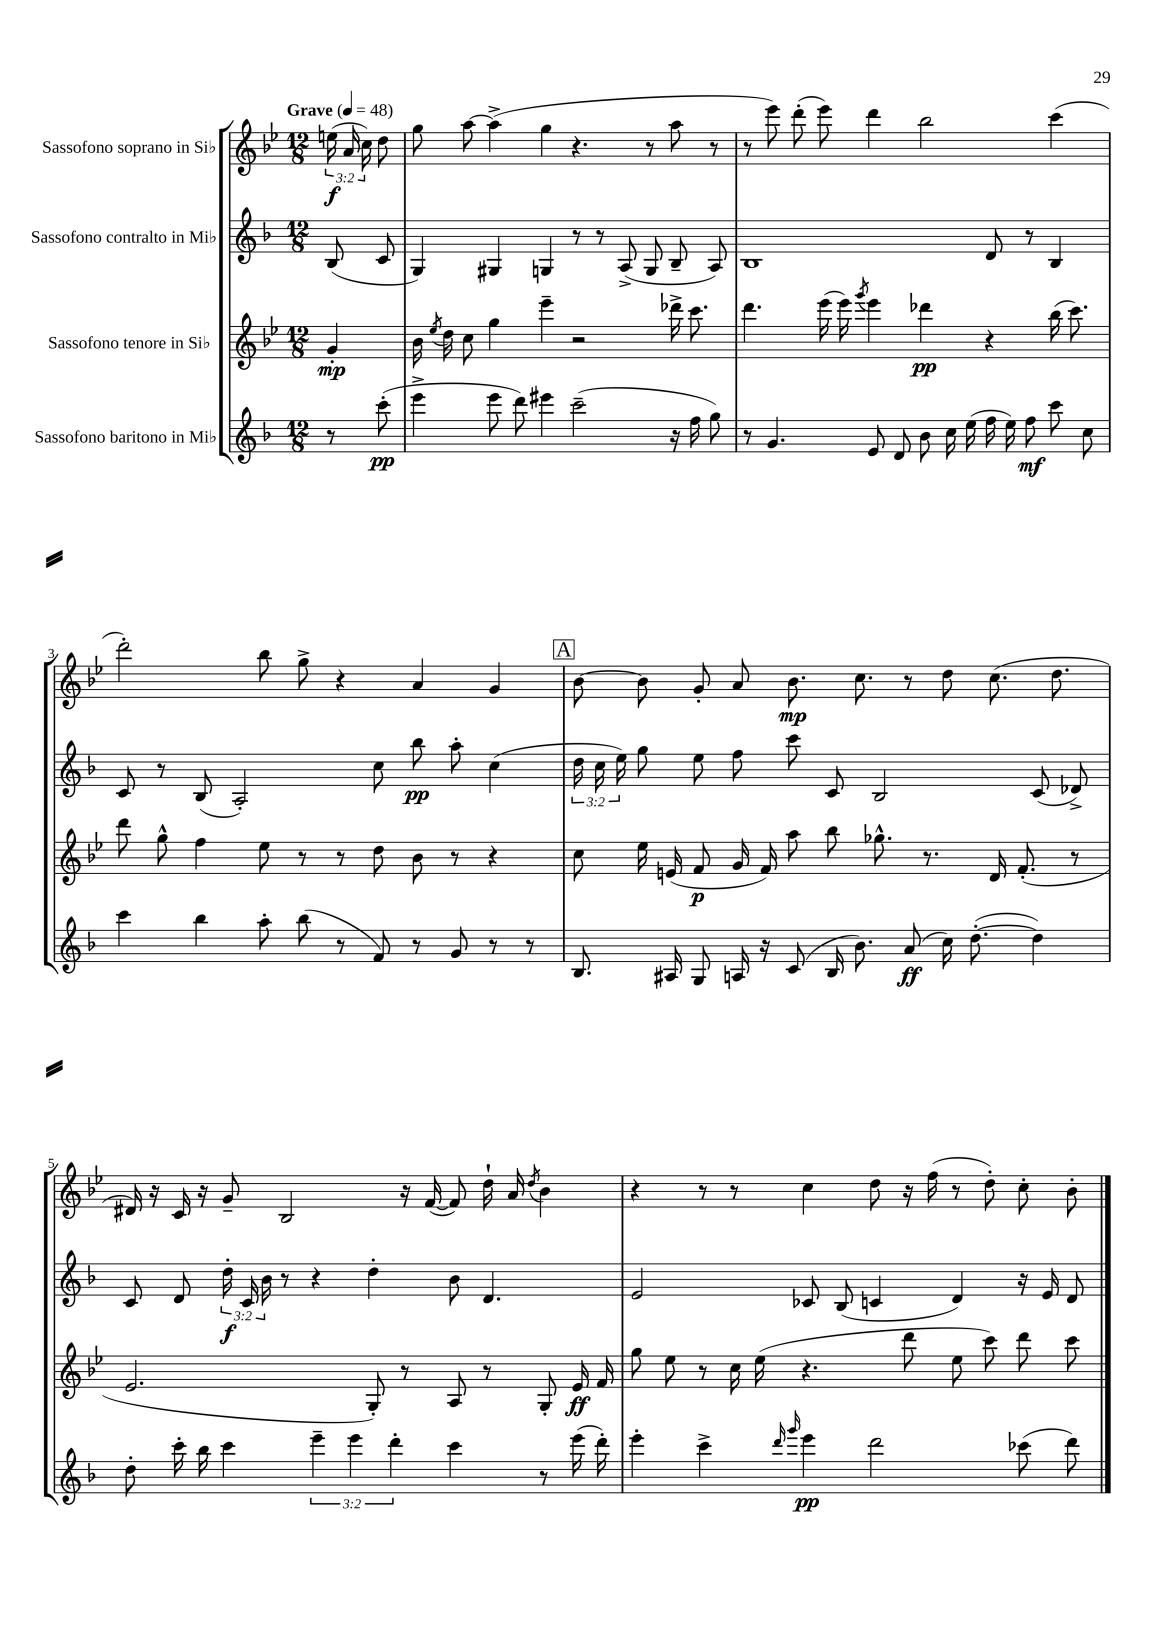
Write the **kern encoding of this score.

**kern	**dynam	**kern	**dynam	**kern	**dynam	**kern	**dynam
*part4	*part4	*part3	*part3	*part2	*part2	*part1	*part1
*staff4	*staff4	*staff3	*staff3	*staff2	*staff2	*staff1	*staff1
*I"Sassofono baritono in Mi♭	*	*I"Sassofono tenore in Si♭	*	*I"Sassofono contralto in Mi♭	*	*I"Sassofono soprano in Si♭	*
*clefG2	*	*clefG2	*	*clefG2	*	*clefG2	*
*k[b-]	*	*k[b-e-]	*	*k[b-]	*	*k[b-e-]	*
*M12/8	*	*M12/8	*	*M12/8	*	*M12/8	*
*MM48	*	*MM48	*	*MM48	*	*MM48	*
=	=	=	=	=	=	=	=
!	!	!	!	!	!	!LO:TX:a:B:t=Grave	!
8r	.	4g'/	mp	(8B-/	.	(24een\	f
.	.	.	.	.	.	24a/	.
.	.	.	.	.	.	24cc\)	.
(8ccc'\	pp	.	.	8c/	.	8dd\	.
=1	=1	=1	=1	=1	=1	=1	=1
4eee^\	.	16b-\	.	4G/)	.	8gg\	.
.	.	8qee-/	.	.	.	.	.
.	.	16dd\	.	.	.	.	.
.	.	8cc\	.	.	.	[8aa\	.
8eee\	.	4gg\	.	4G#X/	.	(4aa^\]	.
8ddd\)	.	.	.	.	.	.	.
4eee#X\	.	4eee-~\	.	4Gn/	.	4gg\	.
(2ccc~\	.	2r	.	8r	.	4.r	.
.	.	.	.	8r	.	.	.
.	.	.	.	(8A^/	.	.	.
.	.	.	.	8G/	.	8r	.
16r	.	16ddd-X^\	.	8B-~/	.	8aa\	.
16ff\	.	8.ccc\	.	.	.	.	.
8gg\)	.	.	.	8A/)	.	8r	.
=2	=2	=2	=2	=2	=2	=2	=2
8r	.	4.ddd\	.	1B-	.	8r	.
4.g/	.	.	.	.	.	8eee-\)	.
.	.	.	.	.	.	(8ddd'\	.
.	.	(16eee-\	.	.	.	8eee-\)	.
.	.	16eee-\)	.	.	.	.	.
.	.	8qggg/	.	.	.	.	.
8e/	.	4eee-\	.	.	.	4ddd\	.
8d/	.	.	.	.	.	.	.
8b-\	.	4ddd-X\	pp	.	.	2bb-\	.
16cc\	.	.	.	.	.	.	.
(16ee\	.	.	.	.	.	.	.
16ff\	.	4r	.	8d/	.	.	.
16ee\)	.	.	.	.	.	.	.
8ff\	mf	.	.	8r	.	.	.
8ccc\	.	(16bb-\	.	4B-/	.	(4ccc\	.
.	.	8.ccc\)	.	.	.	.	.
8cc\	.	.	.	.	.	.	.
!!LO:LB:g=z
=3	=3	=3	=3	=3	=3	=3	=3
4ccc\	.	8ddd\	.	8c/	.	2ddd'\)	.
.	.	8gg^^\	.	8r	.	.	.
4bb-\	.	4ff\	.	(8B-/	.	.	.
.	.	.	.	2A'/)	.	.	.
8aa'\	.	8ee-\	.	.	.	8bb-\	.
(8bb-\	.	8r	.	.	.	8gg^\	.
8r	.	8r	.	.	.	4r	.
8f/)	.	8dd\	.	8cc\	.	.	.
8r	.	8b-\	.	8bb-\	pp	4a/	.
8g/	.	8r	.	8aa'\	.	.	.
8r	.	4r	.	(4cc\	.	4g/	.
8r	.	.	.	.	.	.	.
!!LO:REH:place=s1:t=A
=4	=4	=4	=4	=4	=4	=4	=4
8.B-/	.	8cc\	.	24dd\	.	[8b-\	.
.	.	.	.	24cc\	.	.	.
.	.	.	.	24ee\)	.	.	.
.	.	16ee-\	.	8gg\	.	8b-\]	.
16A#X/	.	(16en/	.	.	.	.	.
8G/	.	8f/	p	8ee\	.	8g'/	.
16An/	.	16g/	.	8ff\	.	8a/	.
16r	.	16f/)	.	.	.	.	.
(8c/	.	8aa\	.	8ccc\	.	8.b-\	mp
16B-/	.	8bb-\	.	8c/	.	.	.
8.b-\)	.	.	.	.	.	8.cc\	.
.	.	8.gg-X^^\	.	2B-/	.	.	.
(8a/	ff	.	.	.	.	8r	.
.	.	8.r	.	.	.	.	.
16cc\)	.	.	.	.	.	8dd\	.
([8.dd'\	.	.	.	.	.	.	.
.	.	16d/	.	.	.	(8.cc\	.
.	.	(8.f'/	.	.	.	.	.
4dd\])	.	.	.	(8c/	.	.	.
.	.	.	.	.	.	8.dd\	.
.	.	8r	.	8d-X^/)	.	.	.
!!LO:LB:g=z
=5	=5	=5	=5	=5	=5	=5	=5
8dd'\	.	2.e-/	.	8c/	.	16d#X/)	.
.	.	.	.	.	.	16r	.
16ccc'\	.	.	.	8d/	.	16c/	.
16bb-\	.	.	.	.	.	16r	.
4ccc\	.	.	.	24dd'\	f	8g~/	.
.	.	.	.	24c/	.	.	.
.	.	.	.	24b-\	.	.	.
.	.	.	.	8r	.	2B-/	.
6eee~\	.	.	.	4r	.	.	.
6eee\	.	.	.	.	.	.	.
.	.	8G'/)	.	4dd'\	.	.	.
6ddd'\	.	.	.	.	.	.	.
.	.	8r	.	.	.	16r	.
.	.	.	.	.	.	([16f/	.
4ccc\	.	8A/	.	8b-\	.	8f/])	.
.	.	8r	.	4.d/	.	16dd`\	.
.	.	.	.	.	.	16a/	.
.	.	.	.	.	.	8qdd/	.
8r	.	8G'/	.	.	.	4b-\	.
(16eee\	.	16e-/	ff	.	.	.	.
16ddd'\)	.	16f/	.	.	.	.	.
=6	=6	=6	=6	=6	=6	=6	=6
4eee'\	.	8gg\	.	2e/	.	4r	.
.	.	8ee-\	.	.	.	.	.
4ccc^\	.	8r	.	.	.	8r	.
.	.	16cc\	.	.	.	8r	.
.	.	(16ee-\	.	.	.	.	.
16qqddd/	.	.	.	.	.	.	.
16qqggg/	.	.	.	.	.	.	.
4eee\	pp	4.r	.	8c-X/	.	4cc\	.
.	.	.	.	(8B-/	.	.	.
2ddd\	.	.	.	4cn/	.	8dd\	.
.	.	8ddd\	.	.	.	16r	.
.	.	.	.	.	.	(16ff\	.
.	.	8ee-\	.	4d/)	.	8r	.
.	.	8ccc\)	.	.	.	8dd'\)	.
(8ccc-X\	.	8ddd\	.	16r	.	8cc'\	.
.	.	.	.	16e/	.	.	.
8ddd\)	.	8ccc\	.	8d/	.	8b-'\	.
==	==	==	==	==	==	==	==
*-	*-	*-	*-	*-	*-	*-	*-
